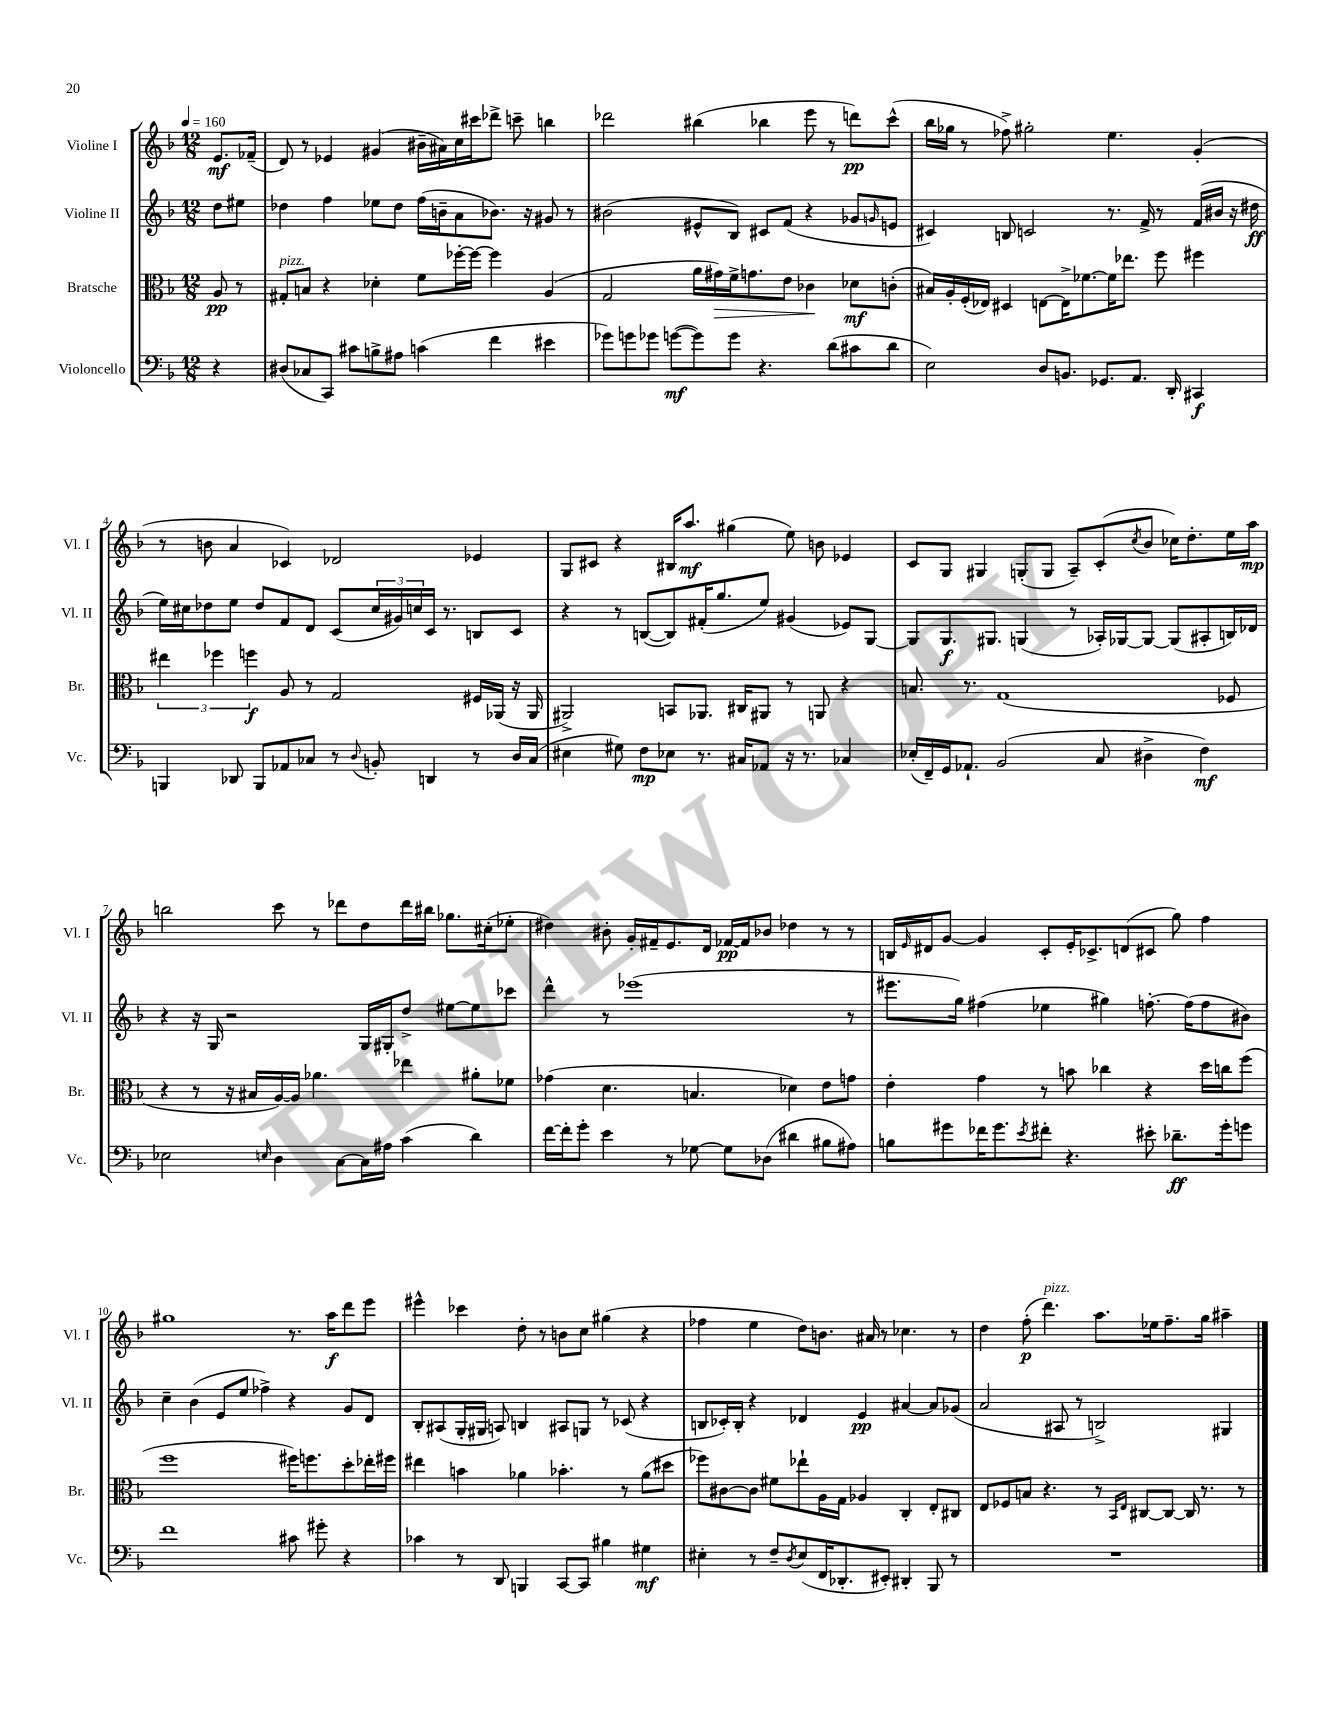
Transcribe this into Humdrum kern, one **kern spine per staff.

**kern	**dynam	**kern	**dynam	**kern	**dynam	**kern	**dynam
*part4	*part4	*part3	*part3	*part2	*part2	*part1	*part1
*staff4	*staff4	*staff3	*staff3	*staff2	*staff2	*staff1	*staff1
*I"Violoncello	*	*I"Bratsche	*	*I"Violine II	*	*I"Violine I	*
*I'Vc.	*	*I'Br.	*	*I'Vl. II	*	*I'Vl. I	*
*clefF4	*	*clefC3	*	*clefG2	*	*clefG2	*
*k[b-]	*	*k[b-]	*	*k[b-]	*	*k[b-]	*
*M12/8	*	*M12/8	*	*M12/8	*	*M12/8	*
*MM160	*	*MM160	*	*MM160	*	*MM160	*
=	=	=	=	=	=	=	=
4r	.	8A/	pp	8dd\L	.	8.e/L	mf
.	.	8r	.	8ee#X\J	.	.	.
.	.	.	.	.	.	(16f-X~/Jk	.
=1	=1	=1	=1	=1	=1	=1	=1
!	!	!LO:TX:a:i:t=pizz.	!	!	!	!	!
(8D#X/L	.	8G#X'/L	.	4dd-X\	.	8d/)	.
8C-X/	.	8Bn/J	.	.	.	8r	.
8CC/J)	.	4r	.	4ff\	.	4e-X/	.
8c#X\L	.	.	.	.	.	.	.
8Bn^\	.	4d-X'\	.	8ee-X\L	.	(4g#X/	.
8A#X\J	.	.	.	8dd-\J	.	.	.
(4cn\	.	8f\L	.	(16ff\LL	.	16b#X~\LL	.
.	.	.	.	16bn~\J	.	16a#X\)	.
.	.	[16ff-X'\L	.	8a\	.	16cc\	.
.	.	16ff-\JJ_	.	.	.	16ccc#X\J	.
4f\	.	4ff-\]	.	8.b-X\J)	.	8ddd-X^\J	.
.	.	.	.	.	.	8cccn~\	.
.	.	.	.	16r	.	.	.
4e#X\	.	(4A/	.	8g#X/	.	4bbn\	.
.	.	.	.	8r	.	.	.
=2	=2	=2	=2	=2	=2	=2	=2
8g-X\L)	.	2G/	.	(2b#X\	.	2ddd-X\	.
8gn\	.	.	.	.	.	.	.
8g-X\J	.	.	.	.	.	.	.
([8gn\L	mf	.	.	.	.	.	.
8g\])	.	16a\LL	.	8e#X^^/L	.	(4bb#X\	.
!	!	!	!LO:HP:b	!	!	!	!
.	.	16g#X\)	>	.	.	.	.
8g\J	.	16f^\J	.	8B-/J)	.	.	.
.	.	8.gn\	.	.	.	.	.
4.r	.	.	.	8c#X/L	.	4bb-X\	.
.	.	8e\J	.	(8f/J	.	.	.
.	.	4c-X\	.	4r	.	8eee\	.
(8d\L	.	.	.	.	.	8r	.
8c#X\	.	8d-X\L	] mf	8g-X/L	.	8dddn\L)	pp
.	.	.	.	16qqgn/	.	.	.
8d\J	.	(8cn'\J	.	8en/J	.	(8ccc^^\J	.
=3	=3	=3	=3	=3	=3	=3	=3
2E\)	.	16B#X/LL)	.	4c#X/)	.	16bb-\LL	.
.	.	16A'/	.	.	.	16gg-X\JJ	.
.	.	(16F'/	.	.	.	8r	.
.	.	16E-X/JJ)	.	.	.	.	.
.	.	4D#X/	.	8Bn/	.	8ff-X^\)	.
.	.	.	.	2cn/	.	2gg#X'\	.
8D/L	.	[8En\L	.	.	.	.	.
8.BBn/J	.	16E^\K]	.	.	.	.	.
.	.	[8.f-X\	.	.	.	.	.
8.GG-X/L	.	.	.	.	.	.	.
.	.	16f-\K]	.	8.r	.	4.ee\	.
.	.	8.ee-X\J	.	.	.	.	.
8.AA/J	.	.	.	.	.	.	.
.	.	.	.	16f^/	.	.	.
.	.	8ff\	.	8r	.	.	.
16DD'/	.	.	.	.	.	.	.
4CC#X/	f	4ff#X\	.	(16f/LL	.	(4g'/	.
.	.	.	.	16b#X/JJ	.	.	.
.	.	.	.	16r	.	.	.
.	.	.	.	16dd#X\	ff	.	.
!!LO:LB:g=z
=4	=4	=4	=4	=4	=4	=4	=4
4BBBn/	.	6ee#X\	.	16ee\LL)	.	8r	.
.	.	.	.	16cc#X\J	.	.	.
.	.	.	.	8dd-X\	.	8bn\	.
.	.	6ff-X\	.	.	.	.	.
8DD-X/	.	.	.	8ee\J	.	4a/	.
.	.	6ffn\	f	.	.	.	.
8BBB/L	.	.	.	8dd-/L	.	.	.
8AA-X/	.	8A/	.	8f/	.	4c-X/)	.
8C-X/J	.	8r	.	8d/J	.	.	.
8r	.	2G/	.	(8c/L	.	2d-X/	.
8qqD/	.	.	.	.	.	.	.
8BBn'/	.	.	.	24cc#/L	.	.	.
.	.	.	.	24g#X/)	.	.	.
.	.	.	.	24ccn/	.	.	.
4DDn/	.	.	.	16c/JJ	.	.	.
.	.	.	.	8.r	.	.	.
8r	.	16F#X/LL	.	8Bn/L	.	4e-X/	.
.	.	(16AA-X/JJ	.	.	.	.	.
16D/LL	.	16r	.	8c/J	.	.	.
(16C-/JJ	.	16AA-/	.	.	.	.	.
=5	=5	=5	=5	=5	=5	=5	=5
4E#X\	.	2AA#X^/)	.	4r	.	8G/L	.
.	.	.	.	.	.	8c#X/J	.
8G#X\)	.	.	.	8r	.	4r	.
8F\L	mp	.	.	([8Bn/L	.	.	.
8E-X\J	.	8BBn/L	.	8B/])	.	16B#X/KL	.
.	.	.	.	.	.	8.aa/J	mf
8.r	.	8.AA-X/J	.	(16f#X'/K	.	.	.
.	.	.	.	8.gg/	.	.	.
.	.	.	.	.	.	(4gg#X\	.
16C#X/KL	.	16C#X/KL	.	.	.	.	.
8AA-X/J	.	8AA#X/J	.	8ee/J)	.	.	.
16r	.	8r	.	(4g#X/	.	8ee\)	.
8.r	.	.	.	.	.	.	.
.	.	8AAn/	.	.	.	8bn\	.
4C-X/	.	4r	.	8e-X/L)	.	4e-X/	.
.	.	.	.	[8G/J	.	.	.
=6	=6	=6	=6	=6	=6	=6	=6
(16E-X'/LL	.	8.Bn/	.	8G/L]	.	8c/L	.
16FF~/)	.	.	.	.	.	.	.
16GG/J	.	.	.	8.G/	f	8G/J	.
8.AA-X`/J	.	8.r	.	.	.	.	.
.	.	.	.	.	.	4G#X/	.
.	.	.	.	8.G#X/J	.	.	.
(2BB-/	.	(1G	.	.	.	.	.
.	.	.	.	(4Gn/	.	(8Gn'/L	.
.	.	.	.	.	.	8G/J	.
.	.	.	.	8r	.	8A~/L)	.
8C/	.	.	.	16A-X'/LL)	.	(8c'/	.
.	.	.	.	[16G-X/J	.	.	.
.	.	.	.	.	.	8qcc/	.
4D#X^\	.	.	.	8G-/J_	.	8b-/J	.
.	.	.	.	(8G-/L]	.	16cc-X\KL)	.
.	.	.	.	.	.	8.dd'\	.
4F\)	mf	.	.	8A#X'/	.	.	.
.	.	8F-X/	.	16Bn/L)	.	16ee\L	.
.	.	.	.	16d-X/JJ	.	16aa\JJ	mp
!!LO:LB:g=z
=7	=7	=7	=7	=7	=7	=7	=7
2E-X\	.	4r	.	4r	.	2bbn\	.
.	.	8r	.	16r	.	.	.
.	.	.	.	16G/	.	.	.
.	.	16r	.	2r	.	.	.
.	.	16B#X/LL	.	.	.	.	.
16qqEn/	.	.	.	.	.	.	.
4D\	.	[16A/)	.	.	.	8ccc\	.
.	.	16A/JJ]	.	.	.	.	.
.	.	4.a-X\	.	.	.	8r	.
[8C\L	.	.	.	.	.	8ddd-X\L	.
16C\L]	.	.	.	16G/LL	.	8dd\	.
16A#X\JJ	.	.	.	16G#X'/J	.	.	.
(4c\	.	4ee-X\	.	8dd^/J	.	16ddd-\L	.
.	.	.	.	.	.	16bb#X\JJ	.
.	.	.	.	[8ee#X\L	.	8.gg-X\L	.
4d\)	.	8a#X'\L	.	8ee#\]	.	.	.
.	.	.	.	.	.	(16cc#X'\k	.
.	.	8f-X\J	.	8ccc-X\J	.	8ee-X'\J	.
=8	=8	=8	=8	=8	=8	=8	=8
[16f\LL	.	(4g-X\	.	4ddd^^\	.	4dd#X\)	.
16f'\J]	.	.	.	.	.	.	.
8g'\J	.	.	.	.	.	.	.
4e\	.	4.d\	.	8r	.	8b#X'\	.
.	.	.	.	(1eee-X	.	16g'/LL	.
.	.	.	.	.	.	16f#X~/J	.
8r	.	.	.	.	.	8.e/	.
[8G-X\	.	4.Bn/	.	.	.	.	.
.	.	.	.	.	.	16d/Jk	.
8G-\L]	.	.	.	.	.	[16f-X/LL	pp
.	.	.	.	.	.	16f-/J]	.
(8D-X\J	.	.	.	.	.	8b-X/J	.
4d#X\	.	4d-X\)	.	.	.	4dd-X\	.
8B#X\L	.	8e\L	.	.	.	8r	.
8A#X\J)	.	8gn\J	.	8r	.	8r	.
=9	=9	=9	=9	=9	=9	=9	=9
8Bn\L	.	4e'\	.	8.eee#X\L	.	16Bn/LL	.
.	.	.	.	.	.	16qqe/	.
.	.	.	.	.	.	16d#X/J	.
8g#X\	.	.	.	.	.	[8g/J	.
.	.	.	.	16gg\Jk)	.	.	.
16f-X\K	.	4g\	.	(4ff#X\	.	4g/]	.
8.g#\	.	.	.	.	.	.	.
8qe/	.	.	.	.	.	.	.
8f#X'\J	.	8r	.	4ee-X\	.	8c'/L	.
4.r	.	8bn\	.	.	.	16e'/K	.
.	.	.	.	.	.	8.c-X^/	.
.	.	4cc-X\	.	4gg#X\)	.	.	.
.	.	.	.	.	.	(8dn/	.
8e#X'\	.	4r	.	[8.ffn'\	.	8c#X/J	.
8.d-X~\L	ff	.	.	.	.	8gg\)	.
.	.	.	.	(16ff\KL]	.	.	.
.	.	16dd\LL	.	8ff\	.	4ff\	.
16g#'\k	.	16ccn\J	.	.	.	.	.
8gn\J	.	(8ff\J	.	8b#X\J)	.	.	.
!!LO:LB:g=z
=10	=10	=10	=10	=10	=10	=10	=10
1f	.	1ff	.	4cc~\	.	1gg#X	.
.	.	.	.	(4b-\	.	.	.
.	.	.	.	8e/L	.	.	.
.	.	.	.	8ee/J	.	.	.
.	.	.	.	4ff-X^\)	.	.	.
8c#X\	.	16ff#X\KL)	.	4r	.	8.r	.
.	.	8.ffn\	.	.	.	.	.
8g#X'\	.	.	.	.	.	.	.
.	.	.	.	.	.	16aa\KL	f
4r	.	8dd'\	.	8g/L	.	8ddd\	.
.	.	16ee-X'\L	.	8d/J	.	8eee\J	.
.	.	16ff#X\JJ	.	.	.	.	.
=11	=11	=11	=11	=11	=11	=11	=11
4c-X\	.	4ee#X\	.	8B-'/L	.	4eee#X^^\	.
.	.	.	.	(8A#X/	.	.	.
8r	.	4bn\	.	16G'/L	.	4ccc-X\	.
.	.	.	.	16G#X/JJ	.	.	.
8DD/	.	.	.	8An/)	.	.	.
4BBBn/	.	4a-X\	.	4Bn/	.	8dd'\	.
.	.	.	.	.	.	8r	.
[8CC/L	.	4.b-X'\	.	8A#X/L	.	8bn\L	.
8CC/J]	.	.	.	8Gn/J	.	8cc\J	.
4B#X\	.	.	.	8r	.	(4gg#X\	.
.	.	8r	.	(8c-X/	.	.	.
4G#X\	mf	(8a-\L	.	4r	.	4r	.
.	.	8dd#X\J	.	.	.	.	.
=12	=12	=12	=12	=12	=12	=12	=12
4E#X'\	.	8ff-X\L)	.	8Bn/L	.	4ff-X\	.
.	.	[8c#X\	.	16c-X'/L)	.	.	.
.	.	.	.	16B'/JJ	.	.	.
8r	.	8c#\J]	.	4r	.	4ee\	.
8F~/L	.	8f#X\L	.	.	.	.	.
8qD/	.	.	.	.	.	.	.
(8E#/	.	8ee-X`\	.	4d-X/	.	8dd\L)	.
16FF/K	.	16A\L	.	.	.	8.bn\J	.
8.DD-X'/	.	16G\JJ	.	.	.	.	.
.	.	4A-X/	.	4e/	pp	.	.
.	.	.	.	.	.	16a#X/	.
8EE#X'/J)	.	.	.	.	.	8r	.
4DD#X'/	.	4C'/	.	[4a#X/	.	4.cc-X\	.
8BBB-/	.	8E'/L	.	8a#/L]	.	.	.
8r	.	8C#X/J	.	(8g-X/J	.	8r	.
=13	=13	=13	=13	=13	=13	=13	=13
1.r	.	8E/L	.	2a/	.	4dd\	.
.	.	8F-X/	.	.	.	.	.
.	.	8Bn/J	.	.	.	(8ff'\	p
!	!	!	!	!	!	!LO:TX:a:i:t=pizz.	!
.	.	4.r	.	.	.	4.ddd\)	.
.	.	.	.	8A#X/	.	.	.
.	.	.	.	8r	.	.	.
.	.	8r	.	2Bn^/)	.	8.aa\L	.
.	.	16qqBB-/LL	.	.	.	.	.
.	.	16qqE/JJ	.	.	.	.	.
.	.	[8C#X/L	.	.	.	.	.
.	.	.	.	.	.	16ee-X\k	.
.	.	8C#/J_	.	.	.	8.ff~\	.
.	.	16C#/]	.	.	.	.	.
.	.	8.r	.	.	.	16gg\Jk	.
.	.	.	.	4G#X/	.	4aa#X~\	.
.	.	8r	.	.	.	.	.
==	==	==	==	==	==	==	==
*-	*-	*-	*-	*-	*-	*-	*-
